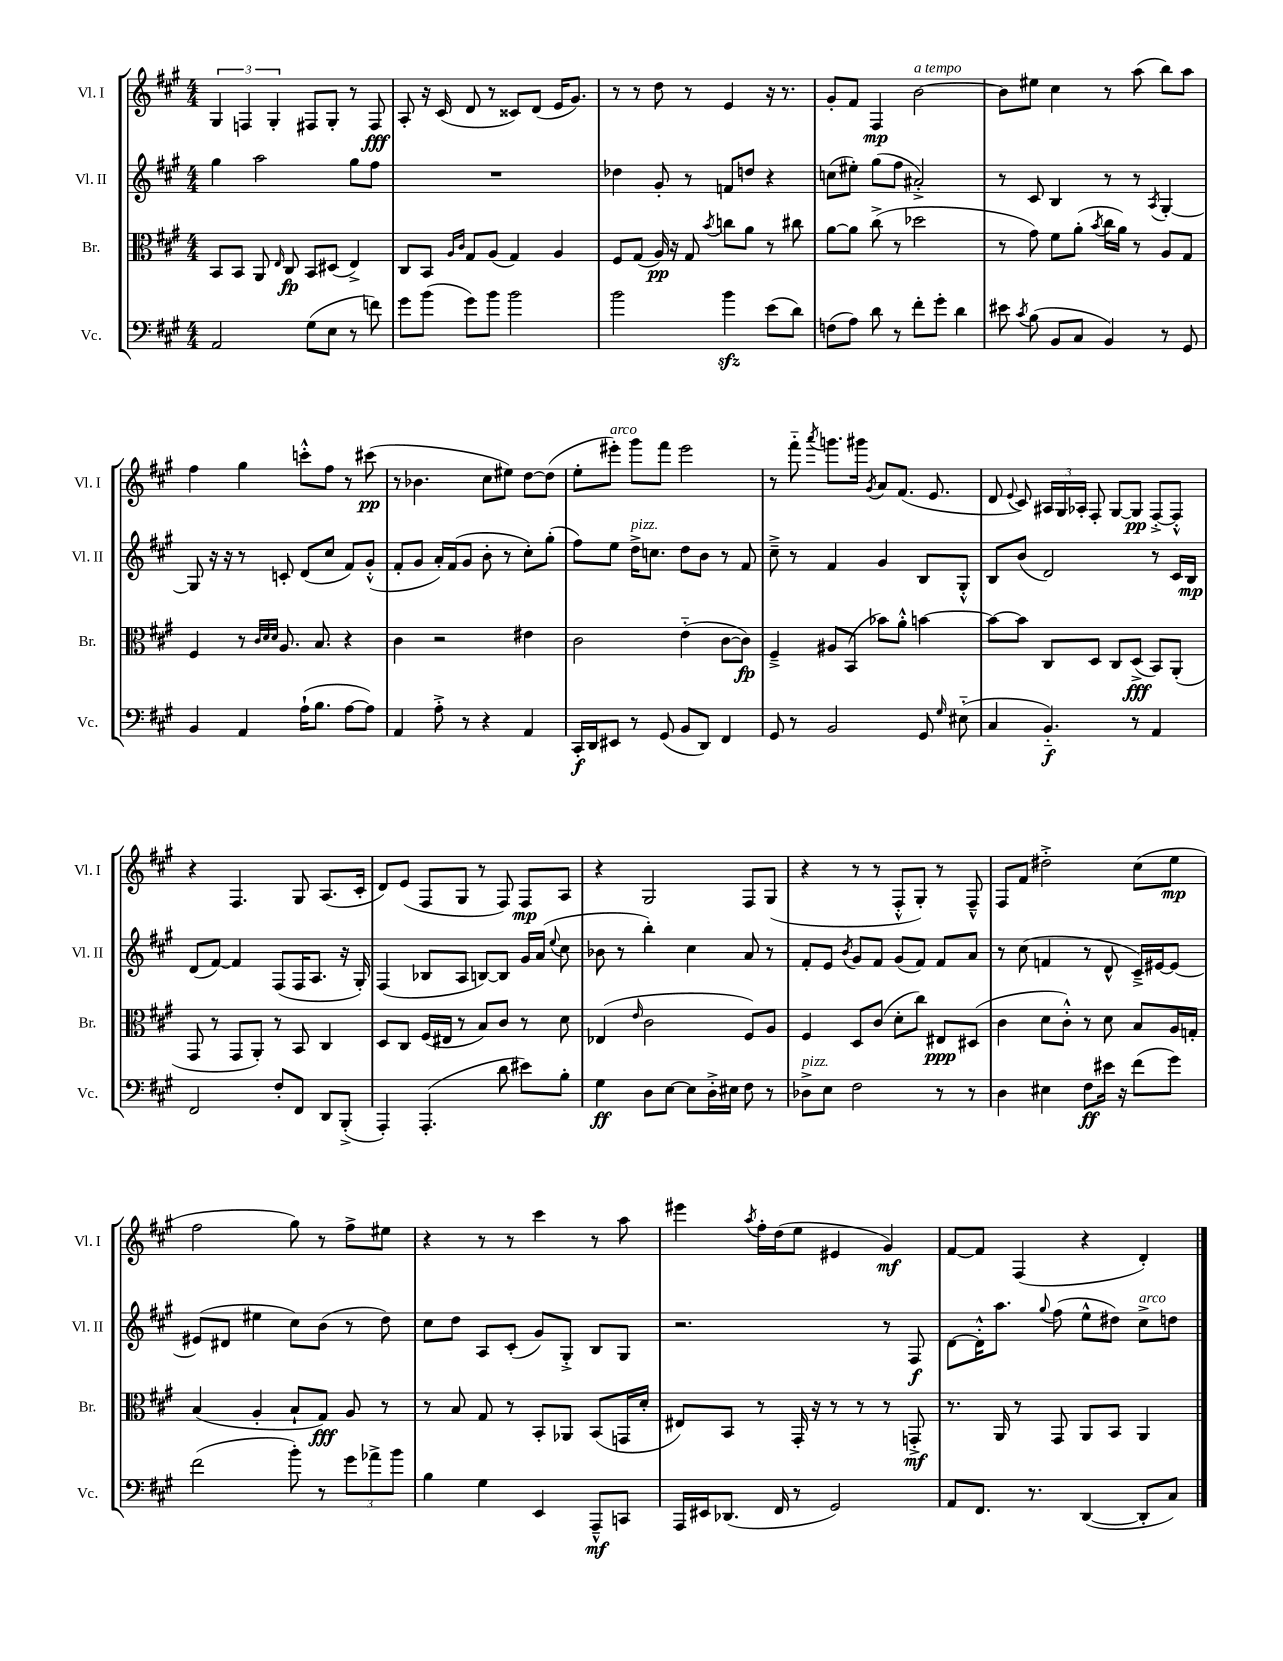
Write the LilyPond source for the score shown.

<<
\new StaffGroup <<
\new Staff = "s0" \with { instrumentName = "Vl. I" shortInstrumentName = "Vl. I" } {
    \clef treble \key a \major \numericTimeSignature \time 4/4
    \autoBeamOff \tuplet 3/2 { gis4 f4 gis4-. } fis8[ gis8]-. r8 fis8\fff |
    a8-. r16 cis'16( d'8 r8 cisis'8[) d'8]( e'16[ gis'8.]) |
    r8 r8 d''8 r8 e'4 r16 r8. |
    gis'8[-. fis'8] fis4\mp b'2~^\markup { \italic "a tempo" } |
    b'8[ eis''8] cis''4 r8 a''8( b''8[) a''8] |
    fis''4 gis''4 c'''8[-.-^ fis''8] r8 cis'''8\pp( |
    r8 bes'4. cis''8[ eis''8]) d''8[~ d''8]( |
    e''8[-. eis'''8]-.^\markup { \italic "arco" }) gis'''8[ fis'''8] eis'''2 |
    r8 fis'''8-_ \acciaccatura { a'''8 } g'''8.[ gis'''16] \acciaccatura { gis'8 } a'8[ fis'8.]( e'8. |
    d'8 \appoggiatura { e'8 } cis'8) \tuplet 3/2 { ais16[ gis16 aes16]-. } fis8-. gis8[~ gis8]\pp fis8[~-.-> fis8]-.-^ |
    r4 fis4. gis8 a8.[( cis'16]-. |
    d'8[) e'8]( fis8[ gis8] r8 fis8) fis8[\mp a8] |
    r4 gis2 fis8[ gis8]( |
    r4 r8 r8 fis8[-.-^ gis8]-.) r8 fis8---^ |
    fis8[ fis'8] dis''2-.-> cis''8[( e''8]\mp |
    fis''2 gis''8) r8 fis''8[-> eis''8] |
    r4 r8 r8 cis'''4 r8 a''8 |
    eis'''4 \acciaccatura { a''8 } fis''16[-. d''16( e''8] eis'4 gis'4\mf) |
    fis'8[~ fis'8] fis4( r4 d'4-.) \bar "|." |
}
\new Staff = "s1" \with { instrumentName = "Vl. II" shortInstrumentName = "Vl. II" } {
    \clef treble \key a \major \numericTimeSignature \time 4/4
    \autoBeamOff gis''4 a''2 gis''8[ fis''8] |
    R1 |
    des''4 gis'8-. r8 f'8[ d''8] r4 |
    c''8[( eis''8]-.) gis''8[( fis''8] ais'2-.->) |
    r8 cis'8 b4 r8 r8 \acciaccatura { a8 } gis4~-. |
    gis8 r16 r16 r8 c'8-. d'8[( cis''8] fis'8[) gis'8]-.-^( |
    fis'8[-. gis'8] a'16[-.) fis'16( gis'8] b'8-. r8 cis''8[-.) gis''8]-.( |
    fis''8[) e''8] d''16[->^\markup { \italic "pizz." } c''8.] d''8[ b'8] r8 fis'8 |
    cis''8---> r8 fis'4 gis'4 b8[ gis8]-.-^ |
    b8[ b'8]( d'2) r8 cis'16[ b16]\mp |
    d'8[( fis'8]~) fis'4 fis8[( fis16 a8.] r16 gis16-.) |
    fis4( bes8[ a8] b8[~) b8] gis'16[ a'16]( \appoggiatura { e''8 } cis''8 |
    bes'8 r8 b''4-.) cis''4 a'8 r8 |
    fis'8[-. e'8] \acciaccatura { b'8 } gis'8[ fis'8] gis'8[( fis'8]) fis'8[ a'8] |
    r8 cis''8( f'4 r8 d'8-^ cis'16[--->) eis'16~ eis'8]~ |
    eis'8[( dis'8] eis''4 cis''8[) b'8]( r8 d''8) |
    cis''8[ d''8] a8[ cis'8]-.( gis'8[) gis8]-.-> b8[ gis8] |
    r2. r8 fis8\f |
    d'8[~ d'16-.-^ a''8.] \appoggiatura { gis''8 } fis''8( e''8[-^ dis''8]) cis''8[->^\markup { \italic "arco" } d''8] \bar "|." |
}
\new Staff = "s2" \with { instrumentName = "Br." shortInstrumentName = "Br." } {
    \clef alto \key a \major \numericTimeSignature \time 4/4
    \autoBeamOff b,8[ b,8] a,8 \grace { e16 } cis8\fp b,8[ dis8]( e4->) |
    cis8[ b,8] \grace { a16[ cis'16] } gis8[ a8]( gis4) a4 |
    fis8[ gis8]( a16\pp) r16 gis8 \acciaccatura { b'8 } c''8[ a'8] r8 cis''8 |
    a'8[~ a'8] cis''8->( r8 des''2 |
    r8 gis'8) fis'8[ a'8]-.( \acciaccatura { b'8 } cis''16[ a'16]) r8 a8[ gis8] |
    fis4 r8 \grace { cis'32[ d'32 d'32] } a8. b8. r4 |
    cis'4 r2 eis'4 |
    cis'2 e'4-_( cis'8[~ cis'8]\fp) |
    fis4---> ais8[ b,8]( bes'8[) a'8]-.-^ b'4~ |
    b'8[~ b'8] cis8[ d8] cis8[ d8]->\fff( b,8[) a,8]-.( |
    gis,8 r8 gis,8[ a,8]-.) r8 b,8 cis4 |
    d8[ cis8] fis16[( eis16] r8 b8[) cis'8] r8 d'8 |
    ees4( \grace { e'16 } cis'2 fis8[) a8] |
    fis4 d8[ cis'8]( d'8[-. cis''8]) eis8[\ppp dis8]( |
    cis'4 d'8[ cis'8]-.-^) r8 d'8 b8[ a16 g16]-. |
    b4( a4-. b8[-! gis8]\fff) a8 r8 |
    r8 b8 gis8 r8 b,8[-. aes,8] b,8[( g,16 d'16]-. |
    eis8[) b,8] r8 gis,16-. r16 r8 r8 r8 g,8-.->\mf |
    r8. a,16 r8 gis,8 a,8[ b,8] a,4 \bar "|." |
}
\new Staff = "s3" \with { instrumentName = "Vc." shortInstrumentName = "Vc." } {
    \clef bass \key a \major \numericTimeSignature \time 4/4
    \autoBeamOff a,2 gis8[( e8] r8 f'8) |
    gis'8[ b'8]( gis'8[) b'8] b'2 |
    b'2 b'4\sfz e'8[( d'8]) |
    f8[( a8]) d'8 r8 fis'8[-. gis'8]-. d'4 |
    eis'8 \acciaccatura { cis'8 } b8( b,8[ cis8] b,4) r8 gis,8 |
    b,4 a,4 a16[-!( b8.] a8[~ a8]) |
    a,4 a8-.-> r8 r4 a,4 |
    cis,16[-.\f d,16 eis,8] r8 gis,8( b,8[ d,8]) fis,4 |
    gis,8 r8 b,2 gis,8 \grace { gis16 } eis8-_( |
    cis4 b,4.-_\f) r8 a,4 |
    fis,2 fis8[-. fis,8] d,8[ b,,8]-.->( |
    a,,4-.) a,,4.-.( d'8 eis'8[) b8]-. |
    gis4\ff d8[ e8]~ e8[ d16-.-> eis16] fis8 r8 |
    des8[->^\markup { \italic "pizz." } e8] fis2 r8 r8 |
    d4 eis4 fis8[\ff eis'16] r16 fis'8[( gis'8]) |
    fis'2( b'8-.) r8 \tuplet 3/2 { gis'8[ aes'8-> b'8] } |
    b4 gis4 e,4 a,,8[---^\mf c,8] |
    a,,16[ eis,16 des,8.]( fis,16 r8 gis,2) |
    a,8[ fis,8.] r8. d,4~( d,8[-. cis8]) \bar "|." |
}
>>
>>
\layout { \context { \Score \remove "Bar_number_engraver" } }
